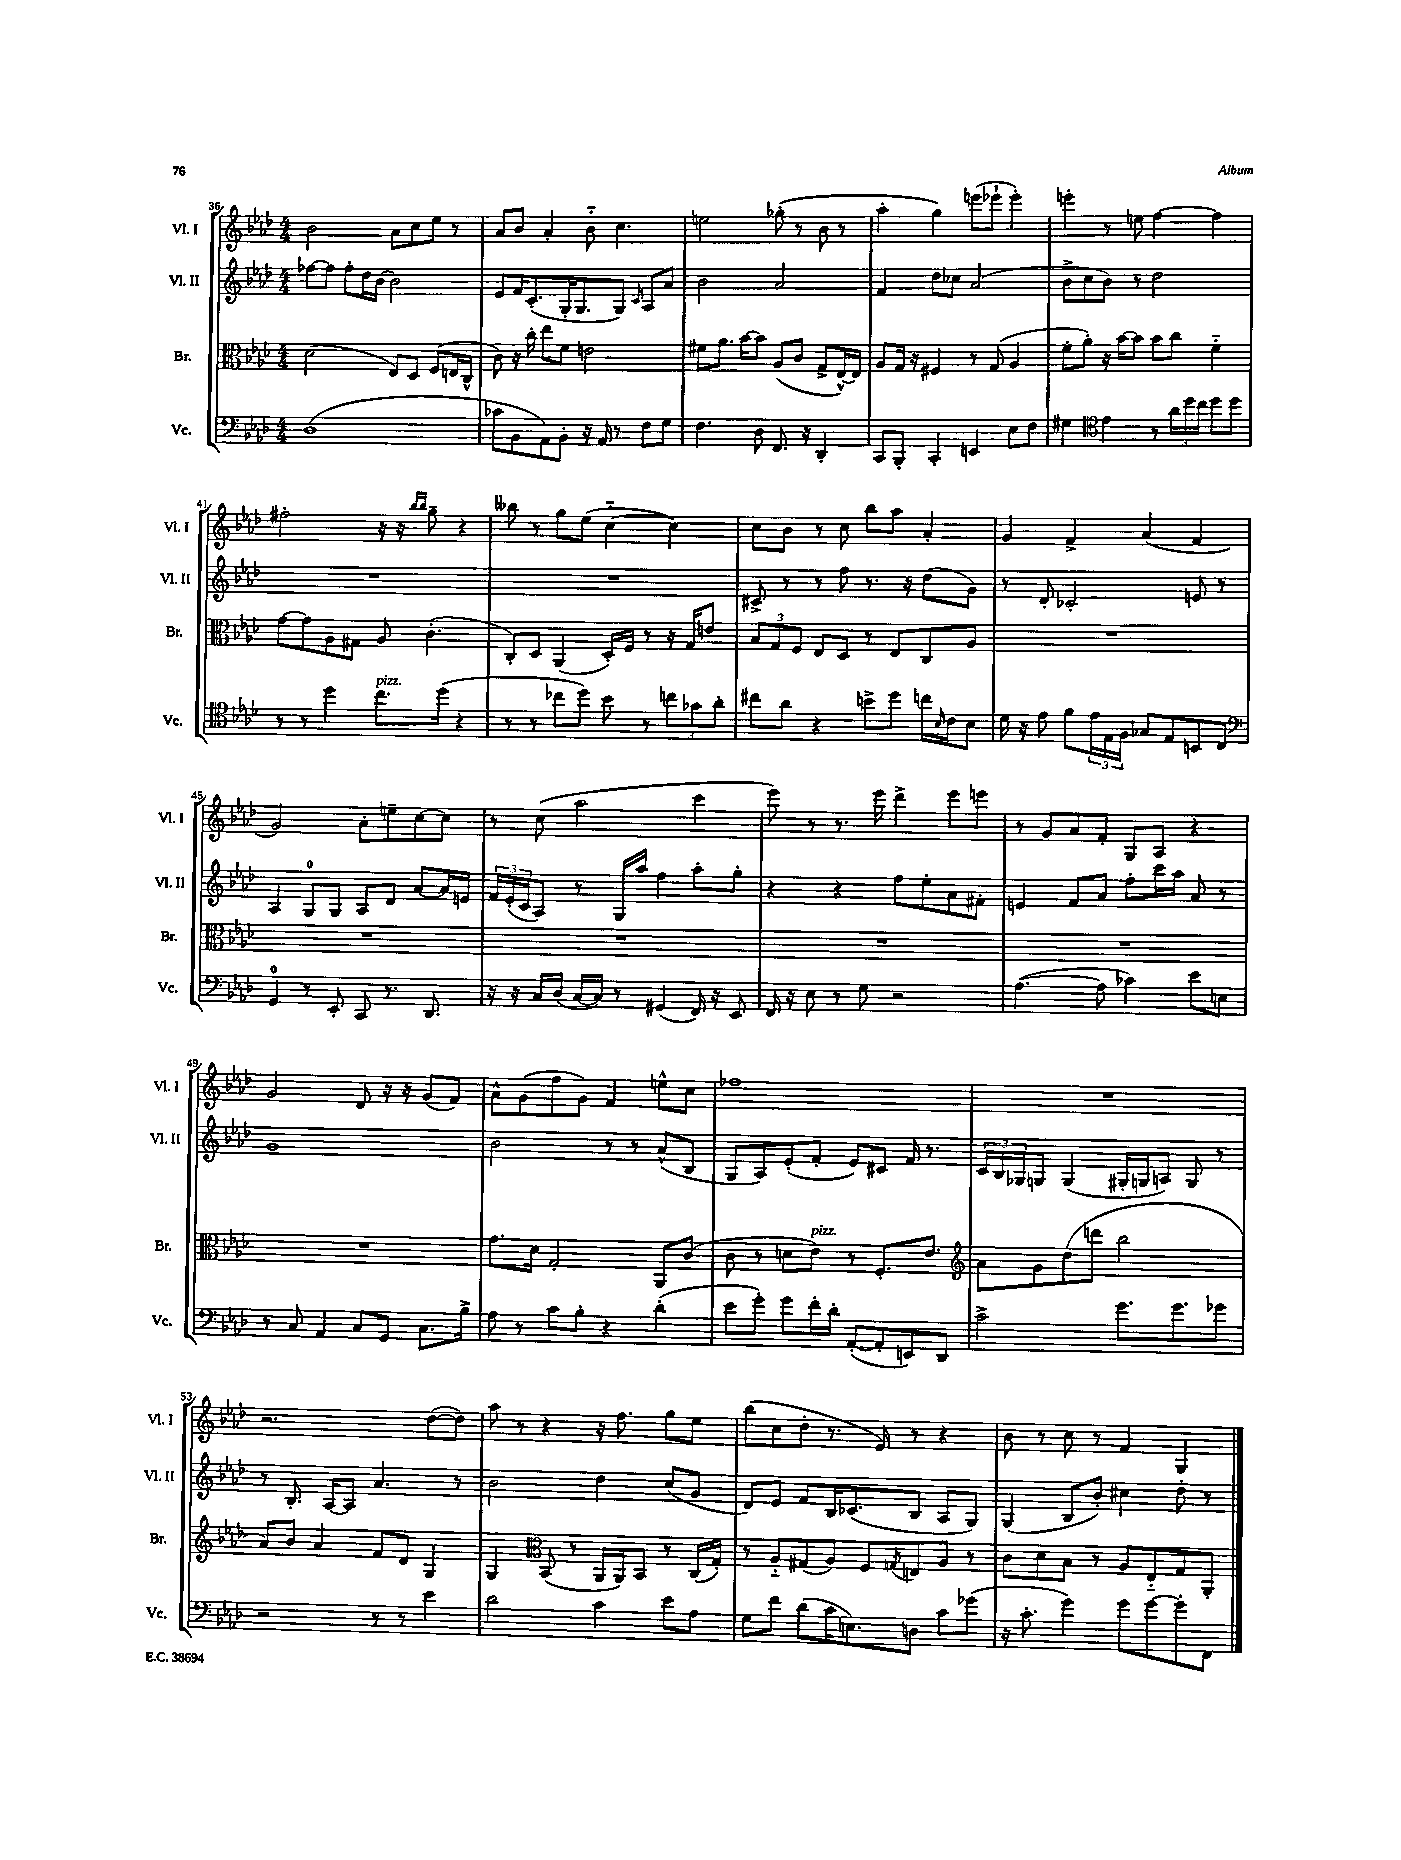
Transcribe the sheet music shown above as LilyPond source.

<<
\new StaffGroup <<
\new Staff = "s0" \with { instrumentName = "Vl. I" shortInstrumentName = "Vl. I" } {
    \clef treble \key aes \major \numericTimeSignature \time 4/4
    bes'2 aes'8 c''8 ees''8 r8 |
    aes'8 bes'8 aes'4-. bes'8-_ c''4. |
    e''2 ges''8-.( r8 bes'8 r8 |
    aes''4-. g''4) e'''8( ees'''8-! ees'''4-.) |
    e'''4-. r8 e''8 f''4~ f''4 |
    fis''2-. r16 r16 \grace { bes''16 bes''16 } g''8-- r4 |
    beses''8 r8 g''8 ees''8( c''4~-_ c''4) |
    c''8 bes'8 r8 c''8 bes''8 aes''8 aes'4-. |
    g'4 f'4-> aes'4( f'4 |
    g'2) aes'8-. e''8-- c''8~ c''8 |
    r8 c''8( aes''2 c'''4 |
    ees'''8) r8 r8. ees'''16 des'''4-> ees'''8 e'''8 |
    r8 g'8 aes'8 f'8-. g8 aes8 r4 |
    g'2 des'8 r16 r16 g'8( f'8) |
    aes'8-^ g'8( f''8 g'8) f'4 e''8-^ c''8 |
    fes''1 |
    R1 |
    r2. des''8~( des''8) |
    aes''8 r8 r4 r16 f''8. g''8 ees''8 |
    bes''8( c''8 des''8-. r8. ees'16) r8 r4 |
    bes'8 r8 c''8 r8 f'4 g4 \bar "|." |
}
\new Staff = "s1" \with { instrumentName = "Vl. II" shortInstrumentName = "Vl. II" } {
    \clef treble \key aes \major \numericTimeSignature \time 4/4
    fes''8~ fes''8 fes''8-. des''16 bes'16~ bes'2 |
    ees'8 f'16 c'8.-.( g16-. g8. g8) \grace { c'16 } aes8 aes'8 |
    bes'2 aes'2 |
    f'4 des''8 ces''8 aes'2( |
    bes'8-> c''8 bes'8) r8 des''2 |
    R1 |
    R1 |
    cis'8-> r8 r8 f''8 r8. r16 des''8( g'8) |
    r8 des'8-. ces'2-. e'8 r8 |
    aes4 g8-0 g8 aes8 des'8 aes'8~ aes'16 e'16 |
    \tuplet 3/2 { f'16 ees'16-.( c'16 } aes8) r8 g16 aes''16 f''4 aes''8-. g''8-. |
    r4 r4 f''8 ees''8-. aes'8 fis'8-. |
    e'4 f'8 aes'8 f''8-. c'''16 aes''16 aes'8 r8 |
    g'1 |
    bes'2 r8 r8 aes'8-^( bes8 |
    g8 aes8) ees'8-.( f'8-. ees'8) cis'8 f'16 r8. |
    \tuplet 3/2 { c'16 bes16 ges16 } g8 g4( gis16-. g16 a8) g8 r8 |
    r8 bes8.-. aes16~ aes8 aes'4. r8 |
    bes'2 des''4 c''8( g'8 |
    des'8) ees'8 f'8 bes16 ces'8.( bes8 aes8 g8) |
    g4( bes8 bes'8-.) cis''4 des''8-. r8 \bar "|." |
}
\new Staff = "s2" \with { instrumentName = "Br." shortInstrumentName = "Br." } {
    \clef alto \key aes \major \numericTimeSignature \time 4/4
    des'2( ees8) des8 f8( e16 c16-^ |
    c'8) r16 c''16-. ees''8 f'8 e'2 |
    fis'8 aes'8. bes'16~ bes'8 aes8( c'8 g8-> ees16~-^) ees16 |
    aes8 g16 r16 fis4 r8 g8( aes4 |
    f'8-. aes'8-.) r16 bes'16~ bes'8 bes'8 c''8 f'4-_ |
    g'8~ g'8 aes8 gis8 aes8 c'4.-.( |
    c8-.) des8 aes,4( des16-.) f16 r8 r16 g16 e'8 |
    \tuplet 3/2 { bes8 g8 f8 } ees8 des8 r8 ees8 c8 aes8 |
    R1 |
    R1 |
    R1 |
    R1 |
    R1 |
    R1 |
    g'8. des'16 g2-. aes,8 c'8( |
    c'8 r8 d'8 ees'8^\markup { \italic "pizz." }) r8 f8.-. ees'8. |
    \clef treble aes'8 g'8 des''8( d'''8 bes''2 |
    aes'8) bes'8 aes'4 f'8 des'8 g4 |
    g4 \clef alto bes,8( r8 aes,16 aes,16) bes,8 r8 c16( g16-.) |
    r8 aes8-_ gis8( aes8) f8 \acciaccatura { g8 } e8 aes8 r8 |
    c'8 des'8 bes8 r8 aes8 ees8-_ g8 aes,8-. \bar "|." |
}
\new Staff = "s3" \with { instrumentName = "Vc." shortInstrumentName = "Vc." } {
    \clef bass \key aes \major \numericTimeSignature \time 4/4
    des1( |
    ces'8 bes,8 aes,8) bes,8-. r16 aes,16 r8 f8 g8 |
    f4. des8 f,8. r16 des,4-. |
    c,8 bes,,8-. c,4-. e,4 ees8 f8 |
    gis4 \clef tenor ees'4 r8 \tuplet 3/2 { aes'16 des''16 c''16 } des''8 des''8 |
    r8 r8 des''4 c''8.^\markup { \italic "pizz." } des''16( r4 |
    r8 r8 ces''8 des''8) bes'8 r8 \tuplet 3/2 { c''8 ges'8 aes'8-. } |
    cis''8 aes'8 r4 b'8-> des''8 c''16 \grace { bes16 } c'16 bes8 |
    des'16 r16 ees'8 f'8 \tuplet 3/2 { ees'16 ees16 f16 } ges8 ees8 b,8 c8 |
    \clef bass g,4-0 r8 ees,8-. c,8 r8. des,8. |
    r16 r16 c16 des16( c16~ c16) r8 gis,4( f,16) r16 ees,8 |
    f,16 r16 ees8 r8 g8 r2 |
    aes4.~( aes8 ces'4) ees'8 e8 |
    r8 c8 aes,4 c8 g,8 c8. bes16-> |
    aes8 r8 c'8 bes8-. r4 des'4-.( |
    ees'8 g'8-.) g'8 f'16-. des'16-. aes,8~-.( aes,8-. e,8) des,8 |
    c'2-> g'8. g'8. ges'8 |
    r2 r8 r8 ees'4 |
    des'2 c'4 ees'8 aes8 |
    g8 f'8 des'8( c'16 e8.) d8 c'8 ges'8( |
    r16 c'8.-. g'4) g'8 g'8~ g'8-. f,8 \bar "|." |
}
>>
>>
\layout { \context { \Score currentBarNumber = #36 } }
